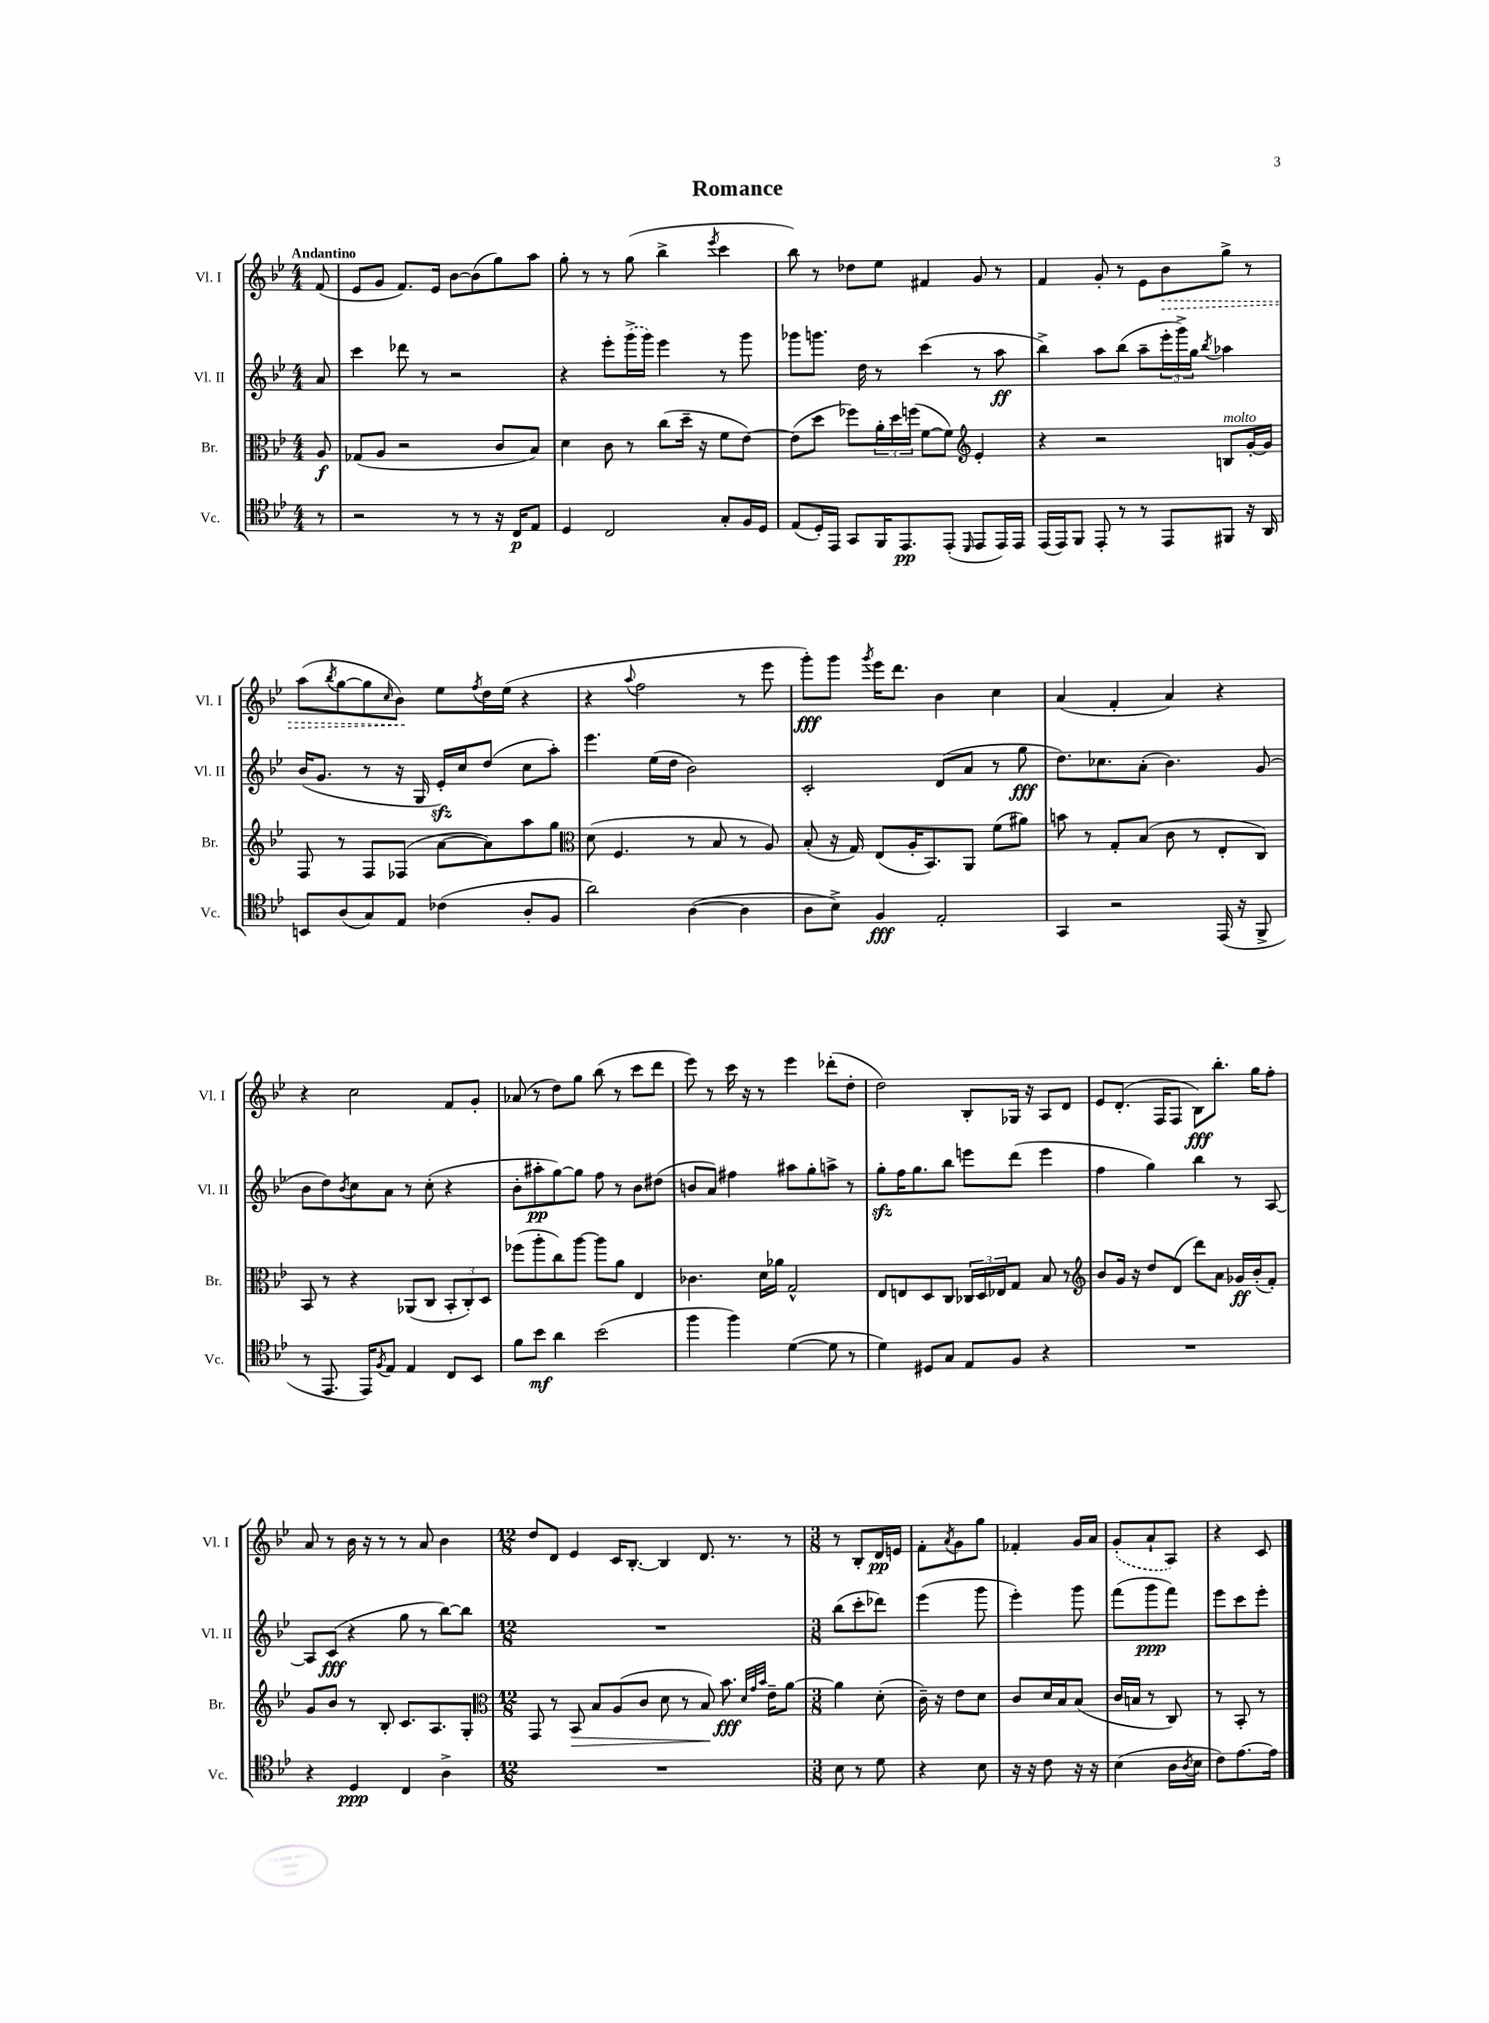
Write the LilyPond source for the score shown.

\header { title = "Romance" }
<<
\new StaffGroup <<
\new Staff = "s0" \with { instrumentName = "Vl. I" shortInstrumentName = "Vl. I" } {
    \clef treble \key bes \major \numericTimeSignature \time 4/4 \partial 8 \tempo "Andantino"
    f'8( |
    ees'8 g'8 f'8.) ees'16 bes'8~ bes'8( g''8) a''8 |
    g''8-. r8 r8 g''8( bes''4-> \acciaccatura { ees'''8 } c'''4 |
    bes''8) r8 des''8 ees''8 fis'4 g'8 r8 |
    f'4 g'8-. r8 ees'8 \once \override Hairpin.style = #'dashed-line bes'8\> g''8-> r8 |
    a''8( \acciaccatura { bes''8 } g''8~ g''8 \grace { c''16 } bes'8\!) ees''8 \acciaccatura { f''8 } d''16 ees''16( r4 |
    r4 \appoggiatura { a''8 } f''2 r8 ees'''8 |
    g'''8-.\fff) g'''8 \acciaccatura { g'''8 } ees'''16 d'''8. bes'4 c''4 |
    a'4( f'4-. a'4) r4 |
    r4 c''2 f'8 g'8-. |
    aes'8( r8 d''8) g''8 bes''8( r8 c'''8 d'''8 |
    ees'''8) r8 c'''16 r16 r8 ees'''4 des'''8-.( d''8-. |
    d''2) bes8-. ges16 r16 a8 d'8 |
    ees'8 d'8.-.( f16 f8 bes8\fff) bes''8.-. g''16 f''8-. |
    a'8 r8 bes'16 r16 r8 r8 a'8 bes'4 |
    \numericTimeSignature \time 12/8 d''8 d'8 ees'4 c'16 bes8.~-. bes4 d'8. r8. r8 |
    \numericTimeSignature \time 3/8 r8 bes8-. d'16\pp e'16 |
    f'8-. \acciaccatura { a'8 } g'8 g''8 |
    fes'4-. g'16 a'16 |
    \once \slurDashed g'8-.( a'8-! a8) |
    r4 c'8 \bar "|." |
}
\new Staff = "s1" \with { instrumentName = "Vl. II" shortInstrumentName = "Vl. II" } {
    \clef treble \key bes \major \numericTimeSignature \time 4/4 \partial 8
    a'8 |
    c'''4 des'''8 r8 r2 |
    r4 ees'''8-. \once \slurDashed g'''16->( g'''16) ees'''4 r8 g'''8 |
    ges'''8 g'''8. d''16 r8 c'''4( r8 a''8\ff |
    bes''4->) a''8 bes''8( a''8-- \tuplet 3/2 { ees'''16-. g'''16->) g''16 } \acciaccatura { bes''8 } aes''4 |
    bes'16( g'8. r8 r16 g16 ees'16-.\sfz) c''16 d''8( c''8 a''8-.) |
    ees'''4. ees''16( d''16 bes'2) |
    c'2-. d'8( a'8 r8 g''8\fff |
    d''8.) ces''8. a'8-.( bes'4.) g'8( |
    bes'8 d''8) \acciaccatura { bes'8 } c''8 a'8 r8 c''8-.( r4 |
    bes'8-. ais''8-.\pp g''8~) g''8 f''8 r8 bes'8 dis''8( |
    b'8 a'8) fis''4 ais''8 g''8-. a''8-> r8 |
    g''8-.\sfz f''16 g''8. bes''8 e'''8 d'''8( e'''4 |
    f''4 g''4) bes''4 r8 a8~ |
    a8 c'8\fff( r4 g''8 r8 bes''8~) bes''8 |
    \numericTimeSignature \time 12/8 R1. |
    \numericTimeSignature \time 3/8 bes''8( c'''8-. des'''8) |
    ees'''4( g'''8 |
    ees'''4-.) g'''8 |
    f'''8( g'''8\ppp f'''8) |
    ees'''8 c'''8 ees'''8-. \bar "|." |
}
\new Staff = "s2" \with { instrumentName = "Br." shortInstrumentName = "Br." } {
    \clef alto \key bes \major \numericTimeSignature \time 4/4 \partial 8
    a8\f |
    ges8( a8 r2 c'8 bes8) |
    d'4 c'8 r8 c''8( d''16-- r16 f'8 ees'8~) |
    ees'8( d''8 fes''8) \tuplet 3/2 { a'16-. d''16 f''16( } f'8~ f'8) \clef treble ees'4-. |
    r4 r2 b8^\markup { \italic "molto" } g'16~-. g'16 |
    f8 r8 f8 fes8( a'8~ a'8) a''8 g''8 |
    \clef alto d'8( f4. r8 bes8 r8 a8) |
    bes8-.( r16 g16) ees8( a16-. bes,8.) a,8 f'8( ais'8) |
    b'8 r8 g8-. bes8( c'8 r8 ees8-. c8) |
    bes,8 r8 r4 aes,8( c8 \tuplet 3/2 { bes,8-. c8-.) d8 } |
    fes''8( a''8-. c''8) a''8~ a''8 a'8 ees4 |
    ces'4. d'16 aes'16 g2-^ |
    ees8 e8 d8 c8 \tuplet 3/2 { ces16 d16 ees16 } g8 bes8 r8 |
    \clef treble bes'8 g'16 r16 d''8 d'8( d'''8) a'8 ges'16\ff bes'16-.( f'8-.) |
    g'8 bes'8 r8 bes8-. c'8. a8. g8-. |
    \numericTimeSignature \time 12/8 \clef alto g,8 r8 bes,8\> bes8 a8( c'8 d'8 r8 bes8\!) bes'8.\fff \grace { d'32 g'32 bes'32 } ees'16-- a'8~ |
    \numericTimeSignature \time 3/8 a'4 d'8-.( |
    c'16--) r16 ees'8 d'8 |
    c'8 d'16 bes16 bes8( |
    c'16 b16 r8 c8) |
    r8 bes,8-. r8 \bar "|." |
}
\new Staff = "s3" \with { instrumentName = "Vc." shortInstrumentName = "Vc." } {
    \clef tenor \key bes \major \numericTimeSignature \time 4/4 \partial 8
    r8 |
    r2 r8 r8 r16 c16\p ees8 |
    d4 c2 g8-. f16 d16 |
    ees8( d16-.) ees,16 g,8 f,16 ees,8.\pp ees,8-.( \grace { d,16 } ees,8 ees,16) ees,16 |
    ees,16( ees,16) f,8 ees,8-. r8 r8 ees,8 fis,8 r16 a,16 |
    b,8 a8( g8) ees8 ces'4( a8-. f8 |
    a'2) a4~( a4 |
    a8 bes8->) f4\fff ees2-. |
    g,4 r2 ees,16( r16 f,8-> |
    r8 ees,8. ees,16) \acciaccatura { f8 } ees8 ees4 c8 bes,8 |
    f'8 bes'8\mf a'4 bes'2( |
    f''4 f''4) d'4~( d'8 r8 |
    d'4) dis8 g8 ees8 f8 r4 |
    R1 |
    r4 d4\ppp c4 a4-> |
    \numericTimeSignature \time 12/8 R1. |
    \numericTimeSignature \time 3/8 bes8 r8 d'8 |
    r4 bes8 |
    r16 r16 c'8 r16 r16 |
    bes4( a16 \acciaccatura { a8 } bes16 |
    c'8) ees'8.~ ees'16 \bar "|." |
}
>>
>>
\layout { \context { \Score \remove "Bar_number_engraver" } }
